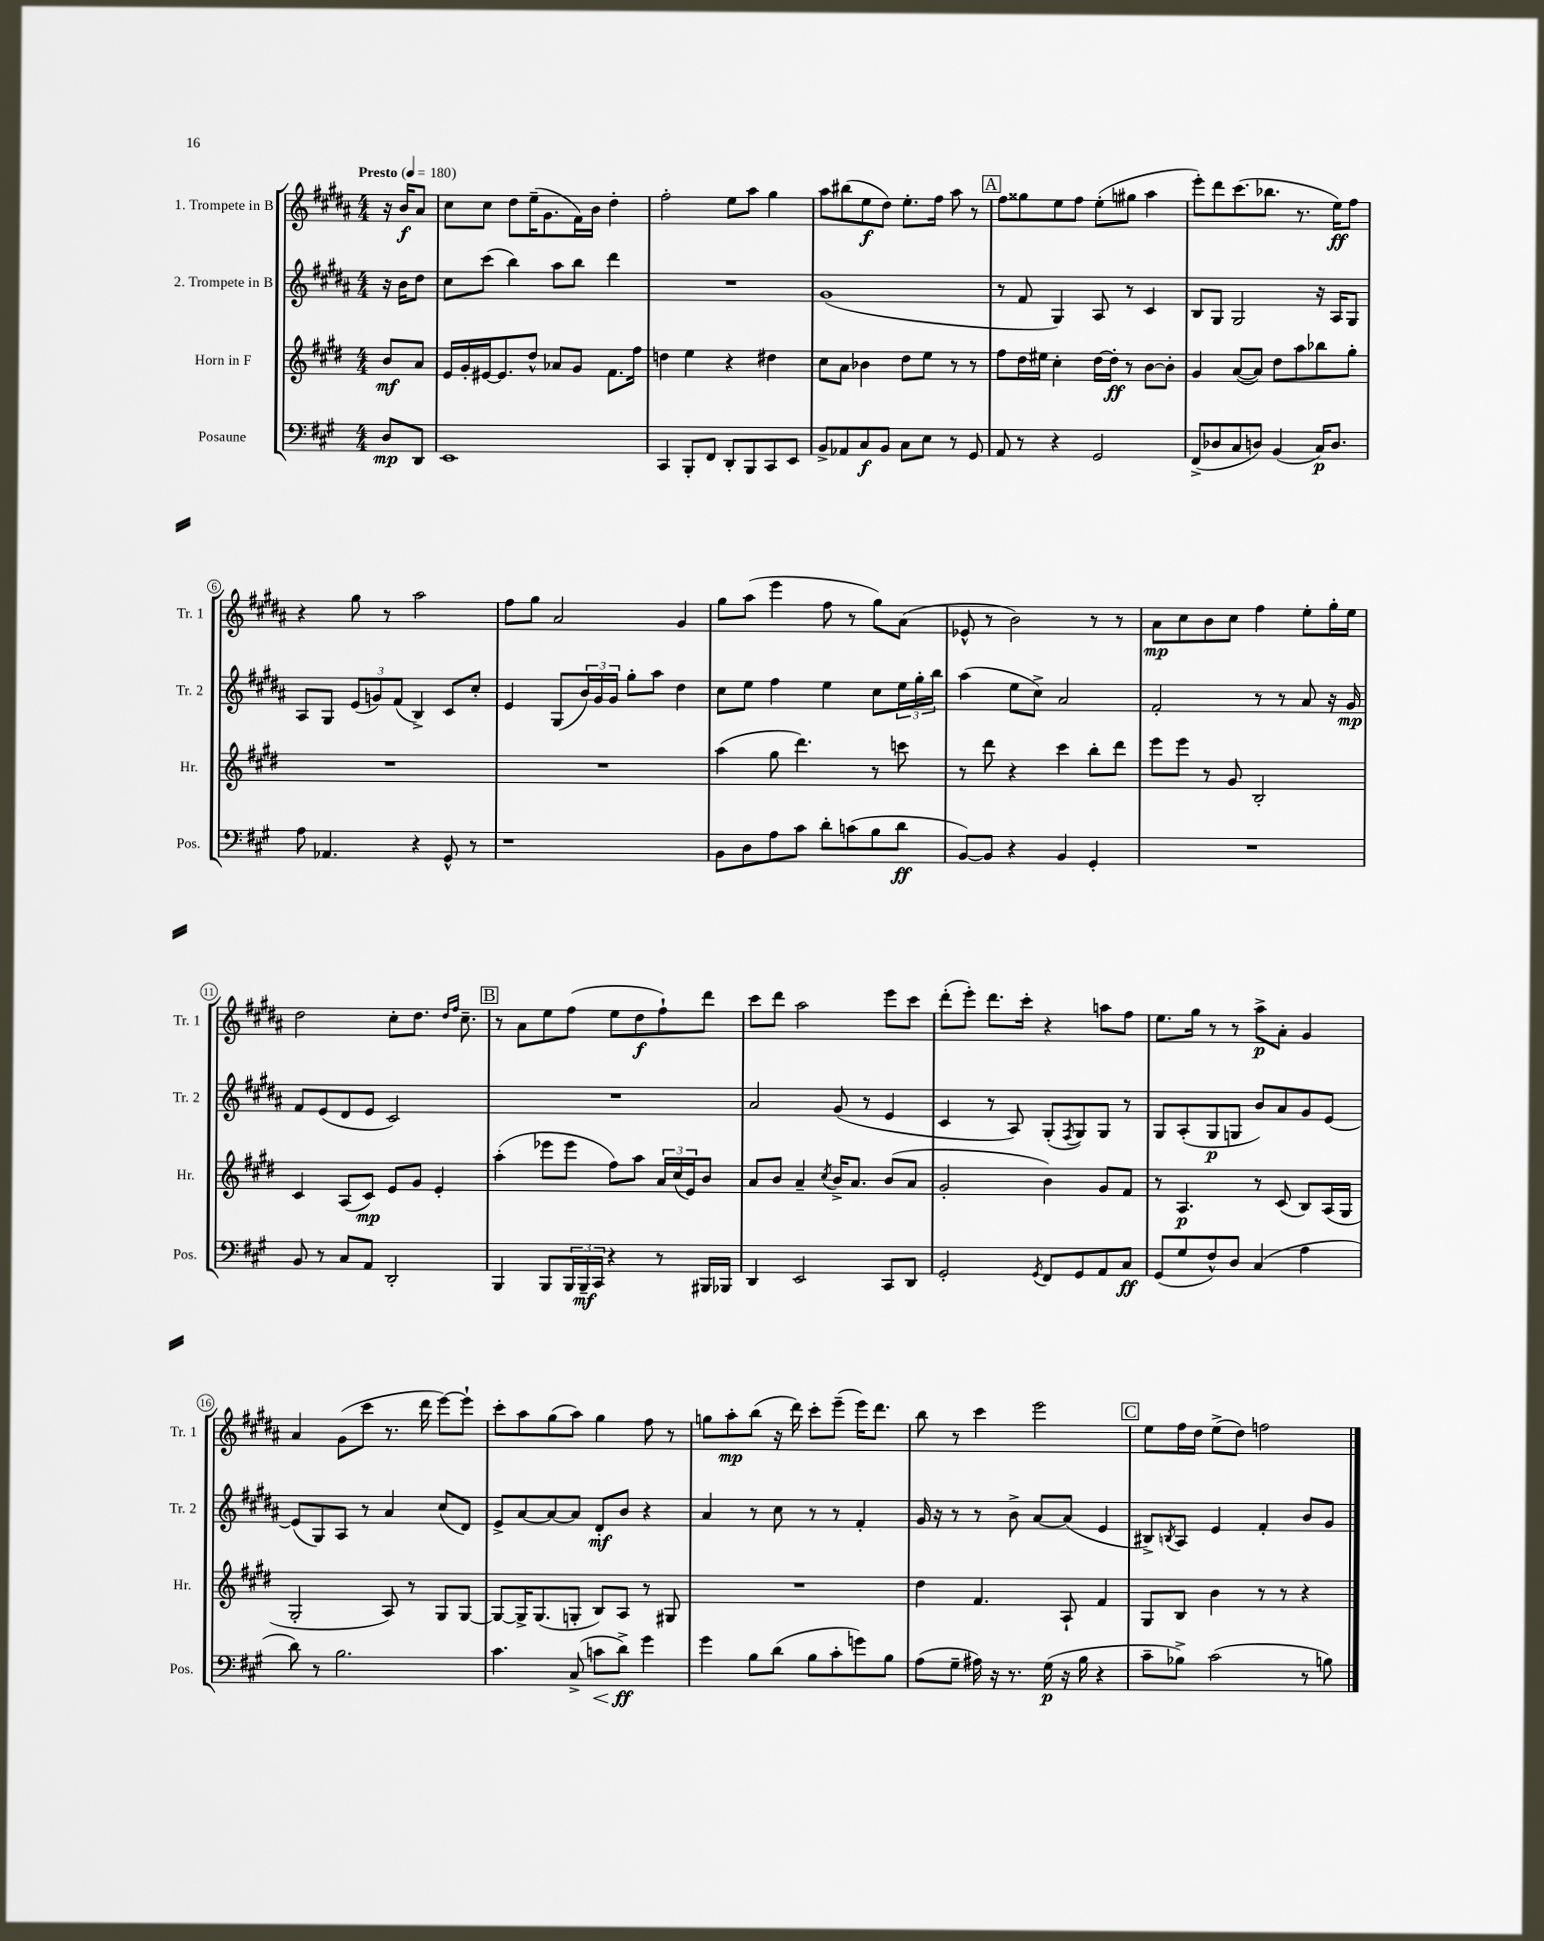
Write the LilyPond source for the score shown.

<<
\new StaffGroup <<
\new Staff = "s0" \with { instrumentName = "1. Trompete in B" shortInstrumentName = "Tr. 1" } {
    \clef treble \key b \major \numericTimeSignature \time 4/4 \partial 4 \tempo "Presto" 4 = 180
    r16 b'16\f ais'8 |
    cis''8 cis''8 dis''8 e''16--( gis'8. fis'16) b'16 dis''4-. |
    fis''2-. e''8 ais''8 gis''4 |
    ais''8 bis''8( e''8\f dis''8) e''8.-. fis''16 ais''8 r8 |
    \mark \markup { \box "A" } fis''8 gisis''8 e''8 fis''8 e''8-.( gis''8 ais''4 |
    e'''8-.) dis'''8 cis'''8.( bes''8. r8. e''16\ff) fis''8 |
    r4 gis''8 r8 ais''2 |
    fis''8 gis''8 ais'2 gis'4 |
    gis''8 ais''8( e'''4 fis''8 r8 gis''8) ais'8( |
    ees'8-^ r8 b'2) r8 r8 |
    ais'8\mp cis''8 b'8 cis''8 fis''4 e''8-. gis''16-. e''16 |
    dis''2 cis''8-. dis''8. \grace { dis''16 fis''16 } cis''8.-- |
    \mark \markup { \box "B" } r8 ais'8 e''8 fis''8( e''8 dis''8\f fis''8-!) dis'''8 |
    cis'''8 dis'''8 ais''2 e'''8 cis'''8 |
    dis'''8-.( e'''8-.) dis'''8. cis'''16-. r4 a''8 fis''8 |
    e''8. gis''16 r8 r8 ais''8->\p ais'8-. gis'4 |
    ais'4 gis'8( cis'''8 r8. dis'''16 e'''8~) e'''8-! |
    cis'''8-. ais''8 gis''8( ais''8) gis''4 fis''8 r8 |
    g''8 ais''8-.\mp b''8( r16 dis'''16) cis'''8-. e'''8--( e'''16) dis'''8. |
    b''8 r8 cis'''4 e'''2 |
    \mark \markup { \box "C" } e''8 fis''16 dis''16 e''8->( dis''8) f''2 \bar "|." |
}
\new Staff = "s1" \with { instrumentName = "2. Trompete in B" shortInstrumentName = "Tr. 2" } {
    \clef treble \key b \major \numericTimeSignature \time 4/4 \partial 4
    r16 b'16 dis''8 |
    cis''8 cis'''8( b''4) ais''8 b''8 dis'''4 |
    R1 |
    gis'1( |
    \mark \markup { \box "A" } r8 fis'8 gis4) ais8 r8 cis'4 |
    b8 gis8 gis2 r16 ais16 gis8 |
    ais8 gis8 \tuplet 3/2 { e'8( g'8) fis'8( } b4->) cis'8 cis''8-. |
    e'4 gis8( \tuplet 3/2 { b'16) gis'16 gis'16 } gis''8-. ais''8 dis''4 |
    cis''8 e''8 fis''4 e''4 cis''8 \tuplet 3/2 { e''16 gis''16-. b''16 } |
    ais''4( e''8 cis''8->) ais'2 |
    fis'2-. r8 r8 ais'8 r16 gis'16\mp |
    fis'8 e'8( dis'8 e'8 cis'2) |
    \mark \markup { \box "B" } R1 |
    ais'2 gis'8( r8 e'4 |
    cis'4 r8 ais8) gis8-.( \acciaccatura { fis8 } gis8) gis8 r8 |
    gis8 ais8-.( gis8\p g8 b'8) ais'8 gis'8 e'8~ |
    e'8( gis8) ais8 r8 ais'4 cis''8( dis'8) |
    e'8-> ais'8~ ais'8~ ais'8 dis'8-.\mf b'8 r4 |
    ais'4 r8 cis''8 r8 r8 fis'4-. |
    gis'16 r16 r8 r8 b'8-> ais'8~ ais'8( e'4 |
    \mark \markup { \box "C" } bis8->) \acciaccatura { b8 } ais8 e'4 fis'4-. b'8 gis'8 \bar "|." |
}
\new Staff = "s2" \with { instrumentName = "Horn in F" shortInstrumentName = "Hr." } {
    \clef treble \key e \major \numericTimeSignature \time 4/4 \partial 4
    b'8\mf a'8 |
    e'16 gis'16-. eis'16~ eis'8. dis''8-^ aes'8 gis'8 fis'8. fis''16 |
    d''4 e''4 r4 dis''4 |
    cis''8 a'8 bes'4 dis''8 e''8 r8 r8 |
    \mark \markup { \box "A" } fis''8 dis''16 eis''16 cis''4-. dis''16~ dis''16-.\ff r8 b'8~ b'8-. |
    gis'4 a'8~( a'8) dis''8 a''8 bes''8 gis''8-. |
    R1 |
    R1 |
    a''4( gis''8 dis'''4.) r8 c'''8 |
    r8 dis'''8 r4 cis'''4 b''8-. dis'''8 |
    e'''8 e'''8 r8 gis'8 b2-. |
    cis'4 a8( cis'8\mp) e'8 gis'8 e'4-. |
    \mark \markup { \box "B" } a''4-.( ees'''8 ees'''8 fis''8) a''8 \tuplet 3/2 { a'16 cis''16( e'16) } b'8 |
    a'8 b'8 a'4-- \acciaccatura { cis''8 } b'16-> a'8. b'8( a'8 |
    gis'2-. b'4) gis'8 fis'8 |
    r8 a4.\p r8 cis'8( b8) a16( gis16 |
    gis2-. a8) r8 gis8 gis8~ |
    gis8~ gis16-> gis8.( g8-. b8) a8 r8 gis8 |
    R1 |
    dis''4 fis'4. a8-! fis'4 |
    \mark \markup { \box "C" } gis8 b8 b'4 r8 r8 r4 \bar "|." |
}
\new Staff = "s3" \with { instrumentName = "Posaune" shortInstrumentName = "Pos." } {
    \clef bass \key a \major \numericTimeSignature \time 4/4 \partial 4
    d8\mp d,8 |
    e,1 |
    cis,4 b,,8-. fis,8 d,8-. b,,8 cis,8 e,8 |
    b,8-> aes,8 cis8\f b,8 cis8 e8 r8 gis,8 |
    \mark \markup { \box "A" } a,8 r8 r4 gis,2 |
    fis,8->( des8 cis8 d8) b,4( cis16\p) d8. |
    a8 aes,4. r4 gis,8-^ r8 |
    r1 |
    b,8 d8 a8 cis'8 d'8-. c'8( b8 d'8\ff |
    b,8~) b,8 r4 b,4 gis,4-. |
    R1 |
    b,8 r8 cis8 a,8 d,2-. |
    \mark \markup { \box "B" } b,,4 b,,8 \tuplet 3/2 { b,,16 b,,16--\mf cis,16 } r4 r8 bis,,16 bes,,16 |
    d,4 e,2 cis,8 d,8 |
    gis,2-. \acciaccatura { gis,8 } fis,8 gis,8 a,8 cis8\ff |
    gis,8( gis8 fis8-^) d8 cis4( a4 |
    d'8) r8 b2. |
    cis'4. cis8->( c'8\< d'8->\ff\!) gis'4 |
    gis'4 b8 d'8( b8 cis'8-. g'8) b8 |
    a8( gis8-- ais16) r16 r8. gis16\p( r16 b16 r4 |
    \mark \markup { \box "C" } cis'8-- bes8->) cis'2( r8 b8) \bar "|." |
}
>>
>>
\layout { \context { \Score \override BarNumber.stencil = #(make-stencil-circler 0.1 0.3 ly:text-interface::print) } }
